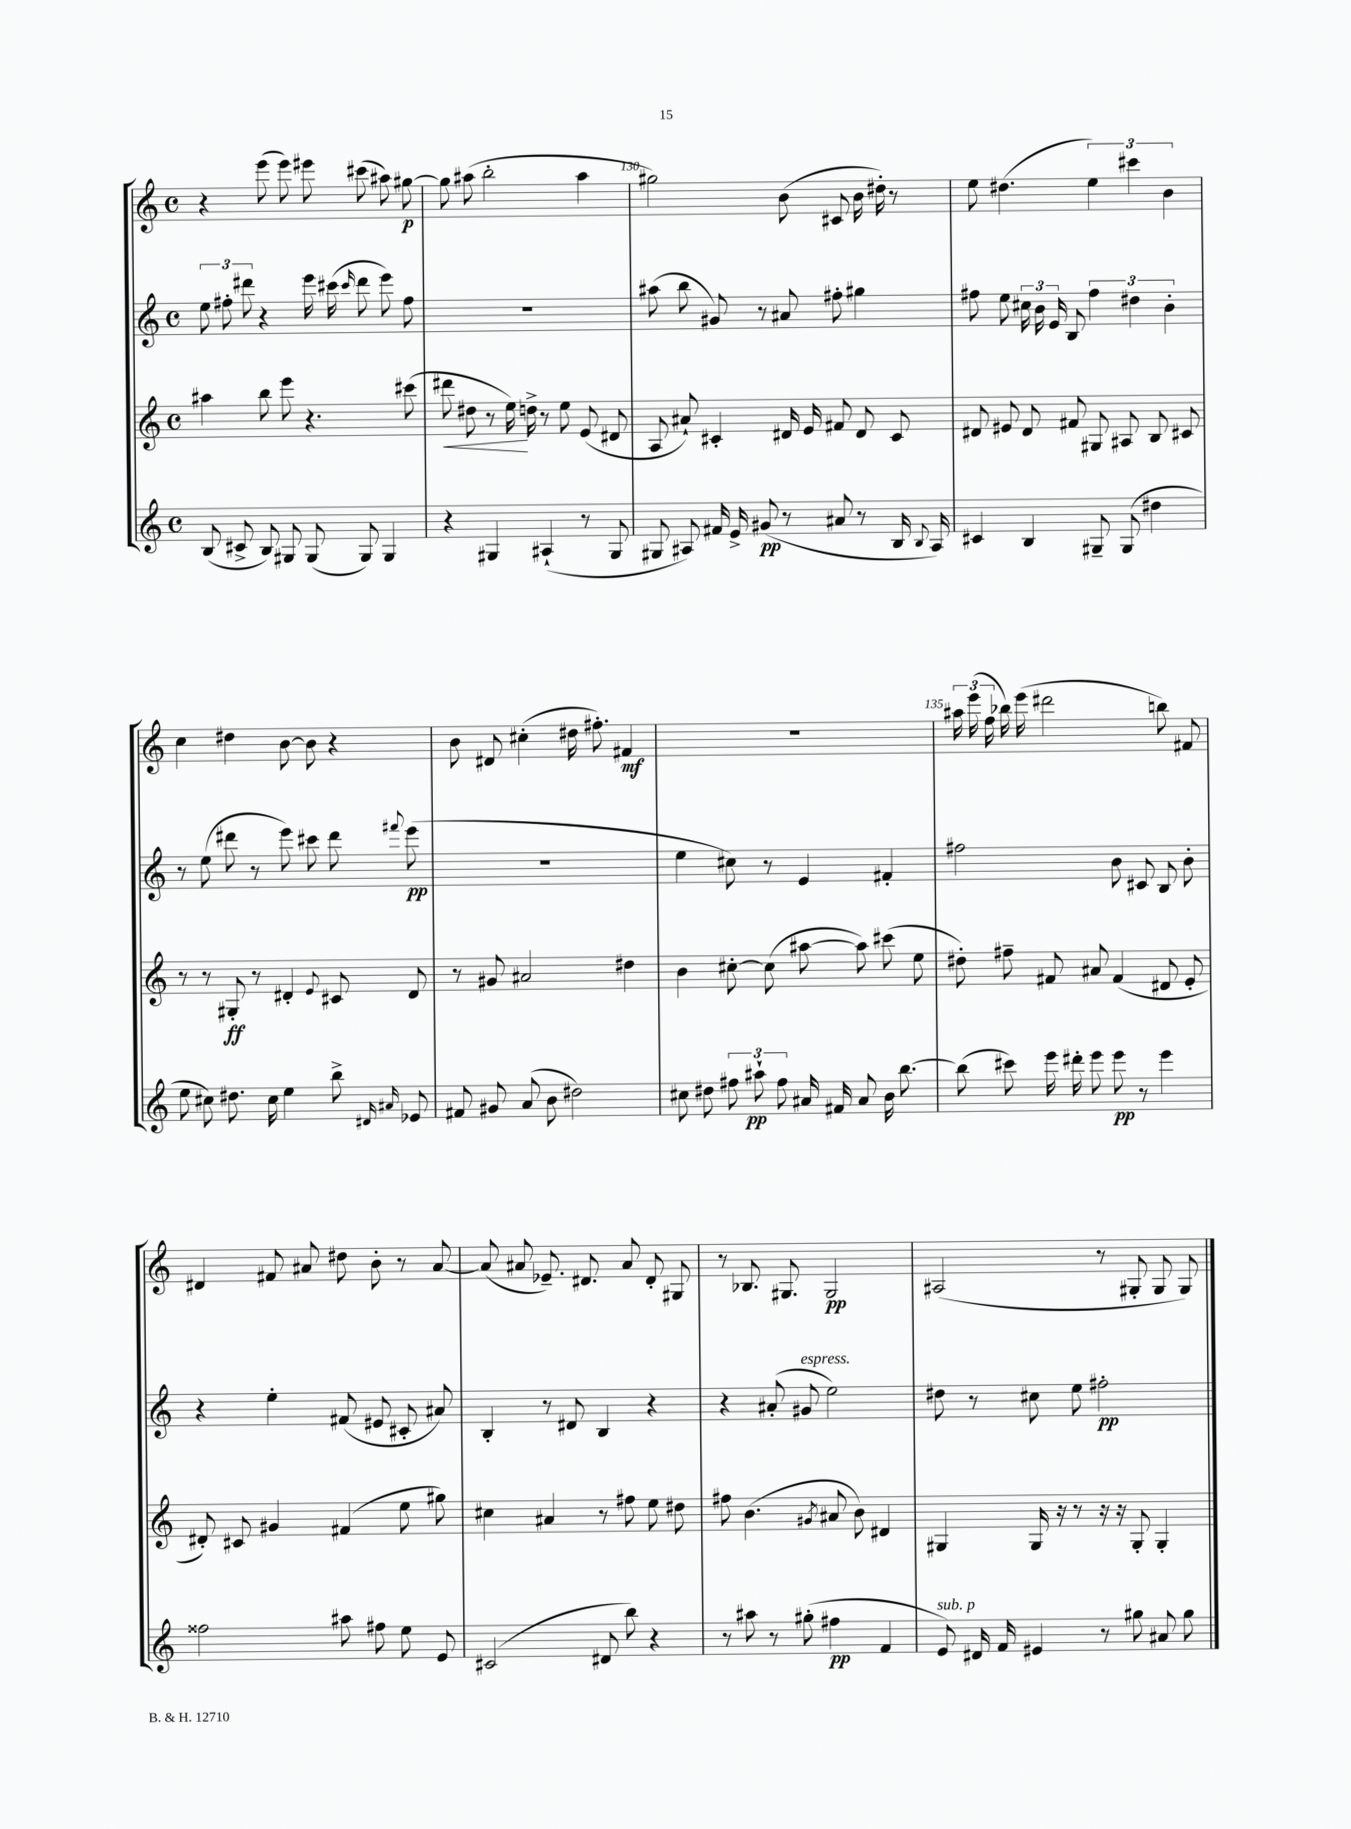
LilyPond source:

<<
\new StaffGroup <<
\new Staff = "s0" {
    \clef treble \key c \major \defaultTimeSignature \time 4/4
    \autoBeamOff r4 e'''8( e'''8) eis'''8 cis'''8( ais''8) gis''8~\p |
    gis''8 ais''8( b''2-. ais''4 |
    gis''2) b'8( cis'8 b'16 dis''16-.) r8 |
    e''8 dis''4.( \tuplet 3/2 { e''4) cis'''4 b'4 } |
    c''4 dis''4 b'8~ b'8 r4 |
    b'8 dis'8 cis''4-.( dis''16 fis''8.-.) fis'4\mf |
    R1 |
    \tuplet 3/2 { ais''16 e'''16( f''16 } bes''16) e'''16( dis'''2 b''8) fis'8 |
    dis'4 fis'8 ais'8 dis''8 b'8-. r8 ais'8~ |
    ais'8( ais'8 ees'8.--) dis'8. ais'8 dis'8-. gis8 |
    r8 bes8. gis8. gis2\pp |
    ais2( r8 gis8-. gis8 gis8) \bar "|." |
}
\new Staff = "s1" {
    \clef treble \key c \major \defaultTimeSignature \time 4/4
    \autoBeamOff \tuplet 3/2 { e''8 fis''8-. dis'''8 } r4 e'''16 cis'''16( \grace { cis'''16 } dis'''8 e'''8) fis''8 |
    R1 |
    ais''8( b''8 gis'8) r8 ais'8 fis''8-. gis''4 |
    fis''8 e''8 \tuplet 3/2 { cis''16 b'16 e'16 } b8 \tuplet 3/2 { fis''4 dis''4 b'4-. } |
    r8 e''8( dis'''8 r8 e'''8) cis'''8 dis'''8 \appoggiatura { fis'''8 } e'''8\pp( |
    R1 |
    e''4 cis''8) r8 e'4 fis'4-. |
    fis''2 b'8 cis'8 b8 b'8-. |
    r4 e''4-. fis'8( eis'8 cis'8-. ais'8) |
    b4-. r8 dis'8 b4 r4 |
    r4 ais'8-.( gis'8^\markup { \italic "espress." } e''2) |
    dis''8 r8 cis''8 e''8 fis''2-.\pp \bar "|." |
}
\new Staff = "s2" {
    \clef treble \key c \major \defaultTimeSignature \time 4/4
    \autoBeamOff ais''4 b''8 e'''8 r4. cis'''8( |
    dis'''8\< dis''8 r8 e''16\!) d''16-> r8 e''8 e'8( dis'8 |
    a8 ais'8-!) cis'4-. dis'16 e'16 fis'8 dis'8 cis'8 |
    dis'8 eis'8 dis'8 fis'8 gis8 ais8 b8 cis'8 |
    r8 r8 gis8-.\ff r8 dis'4-. \appoggiatura { e'8 } cis'8 dis'8 |
    r8 gis'8 ais'2 dis''4 |
    b'4 cis''8~-. cis''8( ais''8~ ais''8) cis'''8( e''8 |
    dis''8-.) fis''8-- fis'8 ais'8 fis'4( dis'8 e'8-. |
    dis'8-.) cis'8 gis'4 fis'4( e''8 gis''8) |
    cis''4 ais'4 r8 fis''8 e''8 dis''8 |
    fis''8 b'4.( \acciaccatura { gis'8 } ais'8 b'8) dis'4 |
    gis4 gis16 r16 r8 r16 r16 gis8-. gis4-. \bar "|." |
}
\new Staff = "s3" {
    \clef treble \key c \major \defaultTimeSignature \time 4/4
    \autoBeamOff b8( cis'8-> b8) gis8 gis8( gis8) gis4 |
    r4 gis4 ais4-!( r8 gis8 |
    gis8 ais8) fis'16 e'16-> gis'8\pp( r8 ais'8 r8 b16 \appoggiatura { b8 } ais16) |
    cis'4 b4 gis8-- gis8( dis''4 |
    e''8 cis''8) dis''8. cis''16 e''4 b''8-> \grace { dis'16 ais'16 } ees'8 |
    fis'8 gis'8 a'8( b'8 dis''2) |
    cis''8 dis''8 \tuplet 3/2 { fis''8 ais''8-!\pp fis''8 } ais'16 fis'16 ais'8 b'16 b''8.~ |
    b''8( cis'''8) e'''16 dis'''16-. e'''8 e'''8\pp r8 e'''4 |
    fisis''2 ais''8 fis''8 e''8 e'8 |
    cis'2( dis'8 b''8) r4 |
    r8 ais''8 r8 gis''8-.( fis''4\pp f'4 |
    e'8^\markup { \italic "sub. p" }) dis'16 f'16 eis'4 r8 gis''8 ais'8 gis''8 \bar "|." |
}
>>
>>
\layout { \context { \Score currentBarNumber = #128 \override BarNumber.break-visibility = ##(#f #t #t) barNumberVisibility = #(every-nth-bar-number-visible 5) } }
